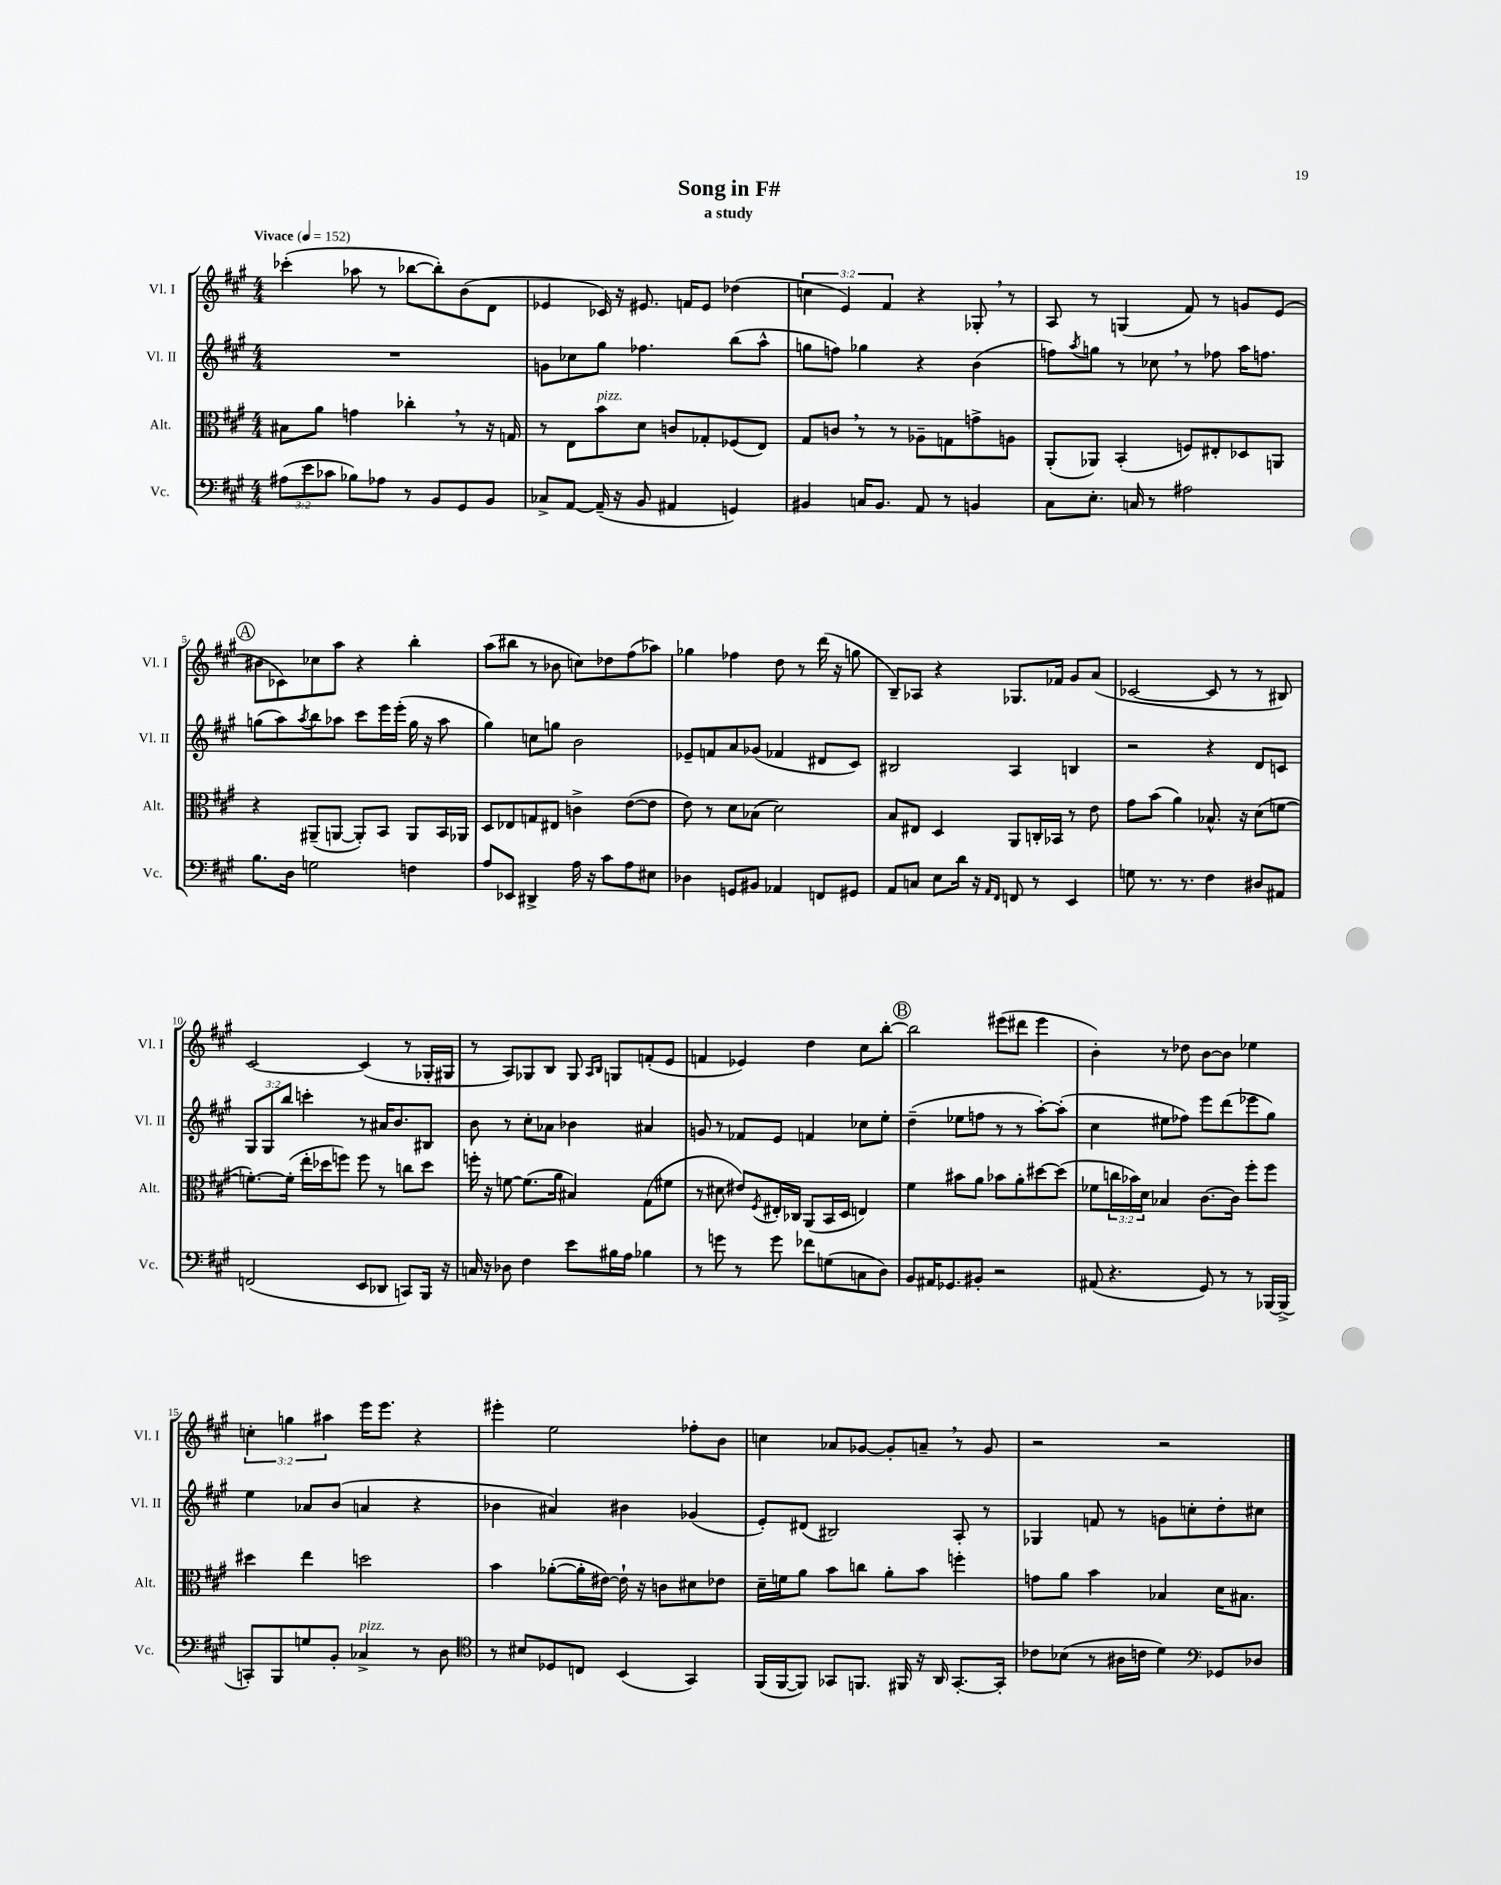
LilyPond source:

\header { title = "Song in F#" subtitle = "a study" }
<<
\new StaffGroup <<
\new Staff = "s0" \with { instrumentName = "Vl. I" shortInstrumentName = "Vl. I" } {
    \clef treble \key a \major \numericTimeSignature \time 4/4 \override Staff.TupletNumber.text = #tuplet-number::calc-fraction-text \tempo "Vivace" 4 = 152
    ces'''4-.( aes''8 r8 bes''8~ bes''8-.) b'8( d'8 |
    ees'4 ces'16) r16 eis'8. f'16 eis'8 des''4( |
    \tuplet 3/2 { c''4 e'4) fis'4 } r4 ges8-. \breathe r8 |
    a8 r8 g4( fis'8) r8 g'8 e'8( |
    \mark \markup { \circle "A" } bis'8 ces'8) ces''8 a''8 r4 b''4-. |
    a''8( bis''8 r8 bes'8 c''8) des''8 fis''8( aes''8) |
    ges''4 fes''4 d''8 r8 d'''16( r16 g''8 |
    b8--) aes8 r4 ges8. fes'16 gis'8 a'8( |
    ces'2~ ces'8 r8 r8 bis8) |
    cis'2~ cis'4( r8 ges16-. gis16 |
    r8 a8) ges8 b8 ges8 \grace { a16 b16 } g8 f'8-.( e'8 |
    f'4 ees'4) d''4 cis''8 b''8~-. |
    \mark \markup { \circle "B" } b''2 eis'''8( dis'''8 eis'''4 |
    b'4-.) r8 des''8 b'8~ b'8 ees''4 |
    \tuplet 3/2 { c''4-. g''4 ais''4 } e'''16 e'''8. r4 |
    eis'''4-. e''2 fes''8-. b'8 |
    c''4 aes'8 ges'8~ ges'8-. a'8-- \breathe r8 ges'8 |
    r2 r2 \bar "|." |
}
\new Staff = "s1" \with { instrumentName = "Vl. II" shortInstrumentName = "Vl. II" } {
    \clef treble \key a \major \numericTimeSignature \time 4/4 \override Staff.TupletNumber.text = #tuplet-number::calc-fraction-text
    R1 |
    g'8 ces''8 gis''8 fes''4. b''8( a''8-^ |
    g''8 f''8) ges''4 r4 b'4( |
    f''8) \acciaccatura { a''8 } g''8 r8 ces''8 \breathe r8 fes''8 a''16 f''8. |
    \mark \markup { \circle "A" } g''8( a''8) \acciaccatura { a''8 } b''8 aes''8 cis'''8 e'''16 e'''16-.( g''16 r16 aes''8 |
    gis''4) c''8 g''8 b'2 |
    ees'8-- f'8 a'8 ges'8( fes'4 dis'8 cis'8) |
    bis2 a4 b4 |
    r2 r4 d'8 c'8 |
    \tuplet 3/2 { gis8 gis8 b''8 } c'''4-. r8 ais'16 b'8. bis8 |
    b'8 r8 cis''8-. aes'8 bes'4 ais'4 |
    g'8 r8 fes'8 e'8 f'4 ces''8 e''8-. |
    \mark \markup { \circle "B" } d''4--( ees''8 f''8 r8 r8 a''8~-.) a''8-.( |
    cis''4 eis''8 fes''8) e'''8 d'''8( ees'''8 gis''8) |
    e''4 aes'8 b'8( a'4 r4 |
    bes'4 ais'4) bis'4 ges'4( |
    e'8-.) dis'8( bis2) a8-. r8 |
    ges4 f'8 r8 g'8 c''8-. d''8-. cis''8 \bar "|." |
}
\new Staff = "s2" \with { instrumentName = "Alt." shortInstrumentName = "Alt." } {
    \clef alto \key a \major \numericTimeSignature \time 4/4 \override Staff.TupletNumber.text = #tuplet-number::calc-fraction-text
    bis8 a'8 g'4 ces''4-. \breathe r8 r16 g16 |
    r8 e8 b'8^\markup { \italic "pizz." } d'8 c'8 ges8-. fes8( e8) |
    gis8 c'8 \breathe r8 r8 aes8-- g8 g'8-> a8 |
    a,8-.( aes,8) b,4-.( f8) eis8-. des8 a,8 |
    \mark \markup { \circle "A" } r4 ais,8--( a,8~ a,8-.) b,8 a,8 b,16 aes,16 |
    d8 ees8 g8 eis8 c'4-> e'8~( e'8 |
    e'8) r8 d'8 bes8( d'2) |
    b8 eis8 d4 a,8 c16-. bes,16 r8 e'8 |
    gis'8 b'8( a'4) bes8.-^ r16 d'8( f'8~ |
    f'8.~-.) f'16-.( e''16-. des''16 f''8) f''8 r8 c''8 des''8 |
    f''16-. r16 f'8~ f'8.( a'16 bis4) gis8( fis'8 |
    r8 dis'8 eis'8) \acciaccatura { fis8 } eis16-. ces16 a,8( b,16 d16 e4) |
    \mark \markup { \circle "B" } fis'4 bis'8 a'8 bes'8 a'8-. dis''8~ dis''8( |
    fes'8 \tuplet 3/2 { c''16 bes'16) d'16 } bes4 cis'8.~ cis'16 fis''8-. fis''8 |
    dis''4 e''4 d''2 |
    b'4 aes'8~-.( aes'16-. eis'16~) eis'16-! r16 c'8 dis'8 ees'8 |
    d'16-- f'16 a'8 b'8 c''8 a'8-. b'8 f''4-. |
    g'8 a'8 b'4 bes4 d'16 bis8. \bar "|." |
}
\new Staff = "s3" \with { instrumentName = "Vc." shortInstrumentName = "Vc." } {
    \clef bass \key a \major \numericTimeSignature \time 4/4 \override Staff.TupletNumber.text = #tuplet-number::calc-fraction-text
    \tuplet 3/2 { ais8( e'8 ces'8 } bes8) aes8 r8 b,8 gis,8 b,8 |
    ces8-> a,8~ a,16--( r16 b,8 ais,4 g,4) |
    bis,4 c16 bis,8. a,8 r8 b,4 |
    cis8 e8.-. c16 r8 ais2 |
    \mark \markup { \circle "A" } b8. d16 g2 f4 |
    a8 ees,8 dis,4-> a16 r16 cis'8 a8 eis8 |
    des4 g,8 bis,8 aes,4 f,8 gis,8 |
    a,8 c8 e8 d'16 r16 \grace { a,16 fis,16 } f,8 r8 e,4 |
    g8 r8. r8. fis4 dis8 ais,8 |
    f,2( e,8 des,8 c,8) b,,16 r16 |
    c16 r16 des8 fis4 e'8 bis16 a16 bes4 |
    r8 g'8 r8 g'8 fes'8 g8( c8 d8) |
    \mark \markup { \circle "B" } b,8 ais,16 ges,8. bis,8-. r2 |
    ais,8( r4. gis,8) r8 r8 bes,,16~ bes,,16->( |
    c,8-.) b,,8 g8 b,8-. ces4->^\markup { \italic "pizz." } r8 d8 |
    \clef tenor r8 bis8 des8 c8 b,4( gis,4) |
    fis,16( fis,16~ fis,8) ges,8 f,8. fis,16 r16 a,16 ges,8.~-. ges,16-. |
    ces'8 bes8( r8 ais16 c'16 d'4) \clef bass ges,8 des8 \bar "|." |
}
>>
>>
